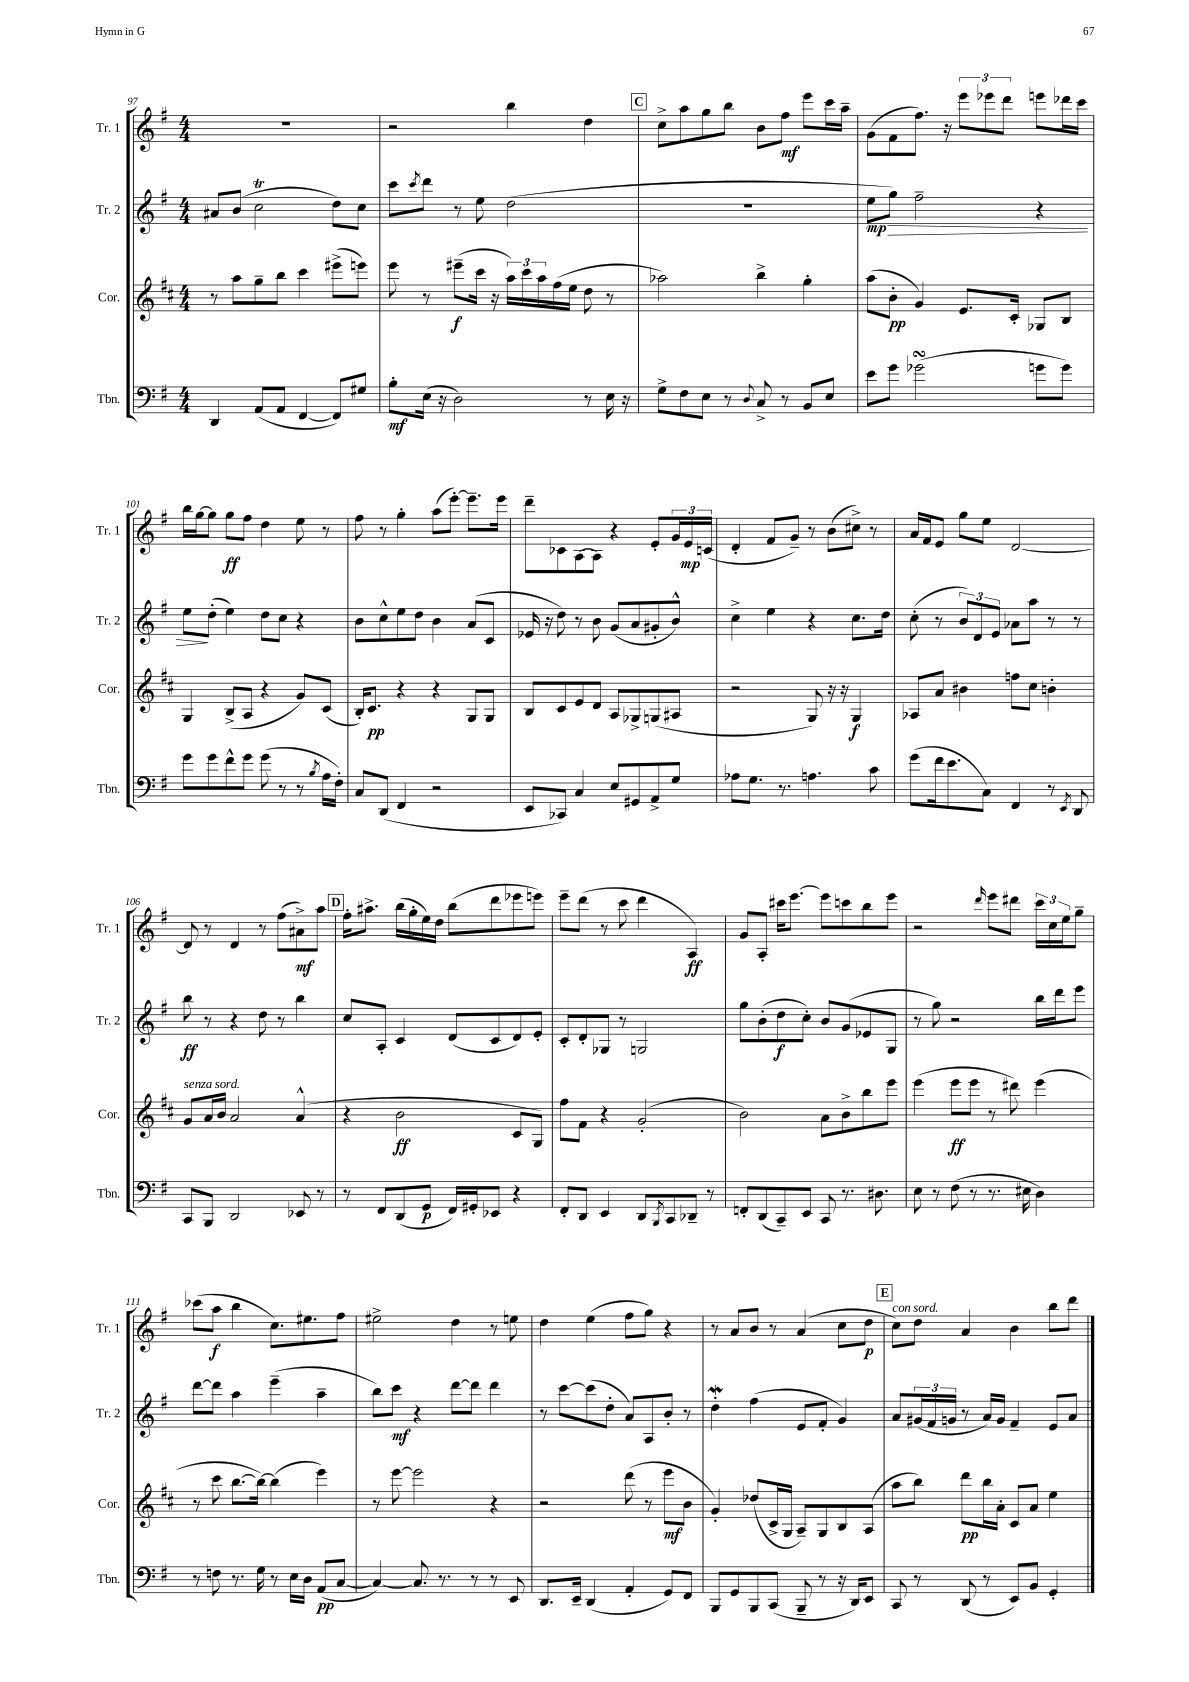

**kern	**kern	**kern	**kern
*staff4	*staff3	*staff2	*staff1
*clefF4	*clefG2	*clefG2	*clefG2
*k[f#]	*k[f#c#]	*k[f#]	*k[f#]
*M4/4	*M4/4	*M4/4	*M4/4
4DD	8r	8a#	1r
.	8aa	(8b	.
(8AA	8gg~	2cc	.
8AA	8bb	.	.
[4FF#	4ccc#	.	.
8FF#])	(8eee#^	8dd)	.
8G#	8eee)	8cc	.
=	=	=	=
8B'	8eee	8ccc	2r
.	.	8qccc	.
(16E	8r	8ddd	.
16r	.	.	.
2D)	(8eee#~	8r	.
.	16ccc#	8ee	.
.	16r	.	.
.	24aa)	(2dd	4bb
.	24ccc#	.	.
.	24aa	.	.
.	(16ff#	.	.
.	16ee	.	.
8r	8dd	.	4dd
16E	8r	.	.
16r	.	.	.
=	=	=	=
8G^	2aa-)	1r	8cc^
8F#	.	.	8aa
8E	.	.	8gg
8r	.	.	8bb
8qqD	.	.	.
8C^	4bb^	.	8b
8r	.	.	8ff#
8BB	4gg'	.	8eee
8E	.	.	16ccc
.	.	.	16aa~
=	=	=	=
8e	(8aa	8ee	(8g
8g	8b'	8gg)	8f#
(2g-	4g)	2ff#~	8.ff#)
.	.	.	16r
.	8.e	.	12eee
.	.	.	12eee-
.	.	.	12ddd
.	16c#'	.	.
8g	8G-	4r	8eee
8g)	8B	.	16ddd-
.	.	.	16ccc
=	=	=	=
8g	4G	8ee	16bb
.	.	.	[16gg
8g	.	(8dd'	8gg]
8f#^^	(8B^	4ee)	8gg
8g	8A	.	8ff#
(8g	4r	8dd	4dd
8r	.	8cc	.
8r	8g)	4r	8ee
8qB	.	.	.
16A	(8c#	.	8r
16F#')	.	.	.
=	=	=	=
8C	16B')	8b	8ff#
.	8.c#	.	.
(8DD	.	8cc^^	8r
4FF#	4r	8ee	4gg'
.	.	8dd	.
2r	4r	4b	(8aa
.	.	.	[8eee')
.	8G	(8a	8.eee~]
.	8G	8c	.
.	.	.	16eee
=	=	=	=
8EE	8B	16e-	8ddd~
.	.	16r	.
8CC-)	8c#	8dd)	8c-
4C	8e	8r	[8A
.	8d	8b	8A]
8E	8A	(8g	4r
8GG#	8G-^	8a	.
8AA^	(8G	8g#'	8e'
8G	8A#	8b^^)	24g
.	.	.	24e
.	.	.	(24c
=	=	=	=
8A-	2r	4cc^	4d'
8.G	.	.	.
.	.	4ee	8f#
8.r	.	.	.
.	.	.	8g~)
4.A	8G)	4r	8r
.	16r	.	(8b
.	16r	.	.
.	4G	8.cc	8cc#^)
8c	.	.	8r
.	.	16dd	.
=	=	=	=
(8g	8A-	(8cc'	16a
.	.	.	16f#
16f#	8a	8r	8e
8.e	.	.	.
.	4b#	12b)	8gg
.	.	12d	.
8C)	.	.	8ee
.	.	12e	.
4FF#	8ff	8a-	[2d
.	8cc#	8aa	.
8r	4b'	8r	.
8qEE	.	.	.
8DD	.	8r	.
=	=	=	=
8CC	8g	8bb	8d]
8BBB	16a	8r	8r
.	16b	.	.
2DD	2a	4r	4d
.	.	8dd	8r
.	.	8r	(8ff#
8EE-	(4a^^	4bb	8a#^)
8r	.	.	8aa
=	=	=	=
8r	4r	8cc	16ff#'
.	.	.	8.aa#^
8FF#	.	8A'	.
(8DD	2b	4c	(16bb
.	.	.	16gg'
8GG	.	.	16ee)
.	.	.	16dd
16FF#)	.	(8d	(8bb
16GG#'	.	.	.
8EE-	.	8c	8ddd
4r	8c#	8d)	8eee-
.	8G)	8e'	8eee)
=	=	=	=
8FF#'	8ff#	8c'	8eee~
8DD	8f#	8d'	(8ddd
4EE	4r	8G-	8r
.	.	8r	8ccc
8DD	(2g'	2G	4ddd
8qBBB	.	.	.
8CC	.	.	.
8DD-~	.	.	4A)
8r	.	.	.
=	=	=	=
8FF'	2b)	8gg	8g
(8DD	.	(8b'	8A'
8CC~)	.	8dd	16ccc#
.	.	.	[8.eee
8EE	.	8cc')	.
8CC	8a	8b	8eee]
8.r	8b^	(8g	8ccc
.	8bb	8e-	8bb
8.D#	.	.	.
.	8eee	8G	8eee
=	=	=	=
8E	(4eee	8r	2r
8r	.	8gg)	.
(8F#	8eee	2r	.
8r	8eee	.	.
.	.	.	16qqddd
8.r	8r	.	8eee
.	8ddd#)	.	8ddd#
16E#	.	.	.
4D)	(4eee	16bb	24ccc
.	.	.	24cc
.	.	16ddd	.
.	.	.	24ee
.	.	8eee	8gg~
=	=	=	=
8r	8r	[8ddd	(8ccc-
8F	8ccc#	8ddd]	8aa
8.r	[8.bb	4aa	4bb
16G	16bb_)	.	.
8r	(4bb]	(4eee~	8.cc)
16E	.	.	.
16D	.	.	8.ee#
(8AA	4eee)	4aa~	.
[8C	.	.	8ff#
=	=	=	=
4C_)	8r	8bb)	2ee#^
.	[8eee	8ccc	.
8.C]	2eee]	4r	.
8.r	.	.	.
.	.	[8ddd	4dd
8r	.	8ddd]	.
8r	4r	4ddd	8r
8EE	.	.	8ee
=	=	=	=
8.DD	2r	8r	4dd
.	.	[8ccc	.
16EE~	.	.	.
(4DD	.	(8ccc]	(4ee
.	.	8dd'	.
4AA'	(8ddd	8a)	8ff#
.	8r	8A	8gg)
8GG)	8eee	8b'	4r
8FF#	8b	8r	.
=	=	=	=
8BBB	4g')	4dd'	8r
8GG	.	.	8a
8BBB	(8dd-	(4ff#	8b
(8CC	16c#^	.	8r
.	16G	.	.
8BBB~	8A~)	8e	(4a
8r	8G	8f#'	.
16r	8B	4g)	8cc
16DD)	.	.	.
8EE	(8A	.	8dd
=	=	=	=
8CC	8aa	8a	8cc)
8r	8bb)	(24g#	8dd
.	.	24f#	.
.	.	24g	.
(8DD	8ddd	8r	4a
8r	16bb	16a)	.
.	16a'	16g	.
8EE)	8c#	4f#~	4b
8BB	8a	.	.
4GG'	4ee	8e	8bb
.	.	8a	8ddd
==	==	==	==
*-	*-	*-	*-
